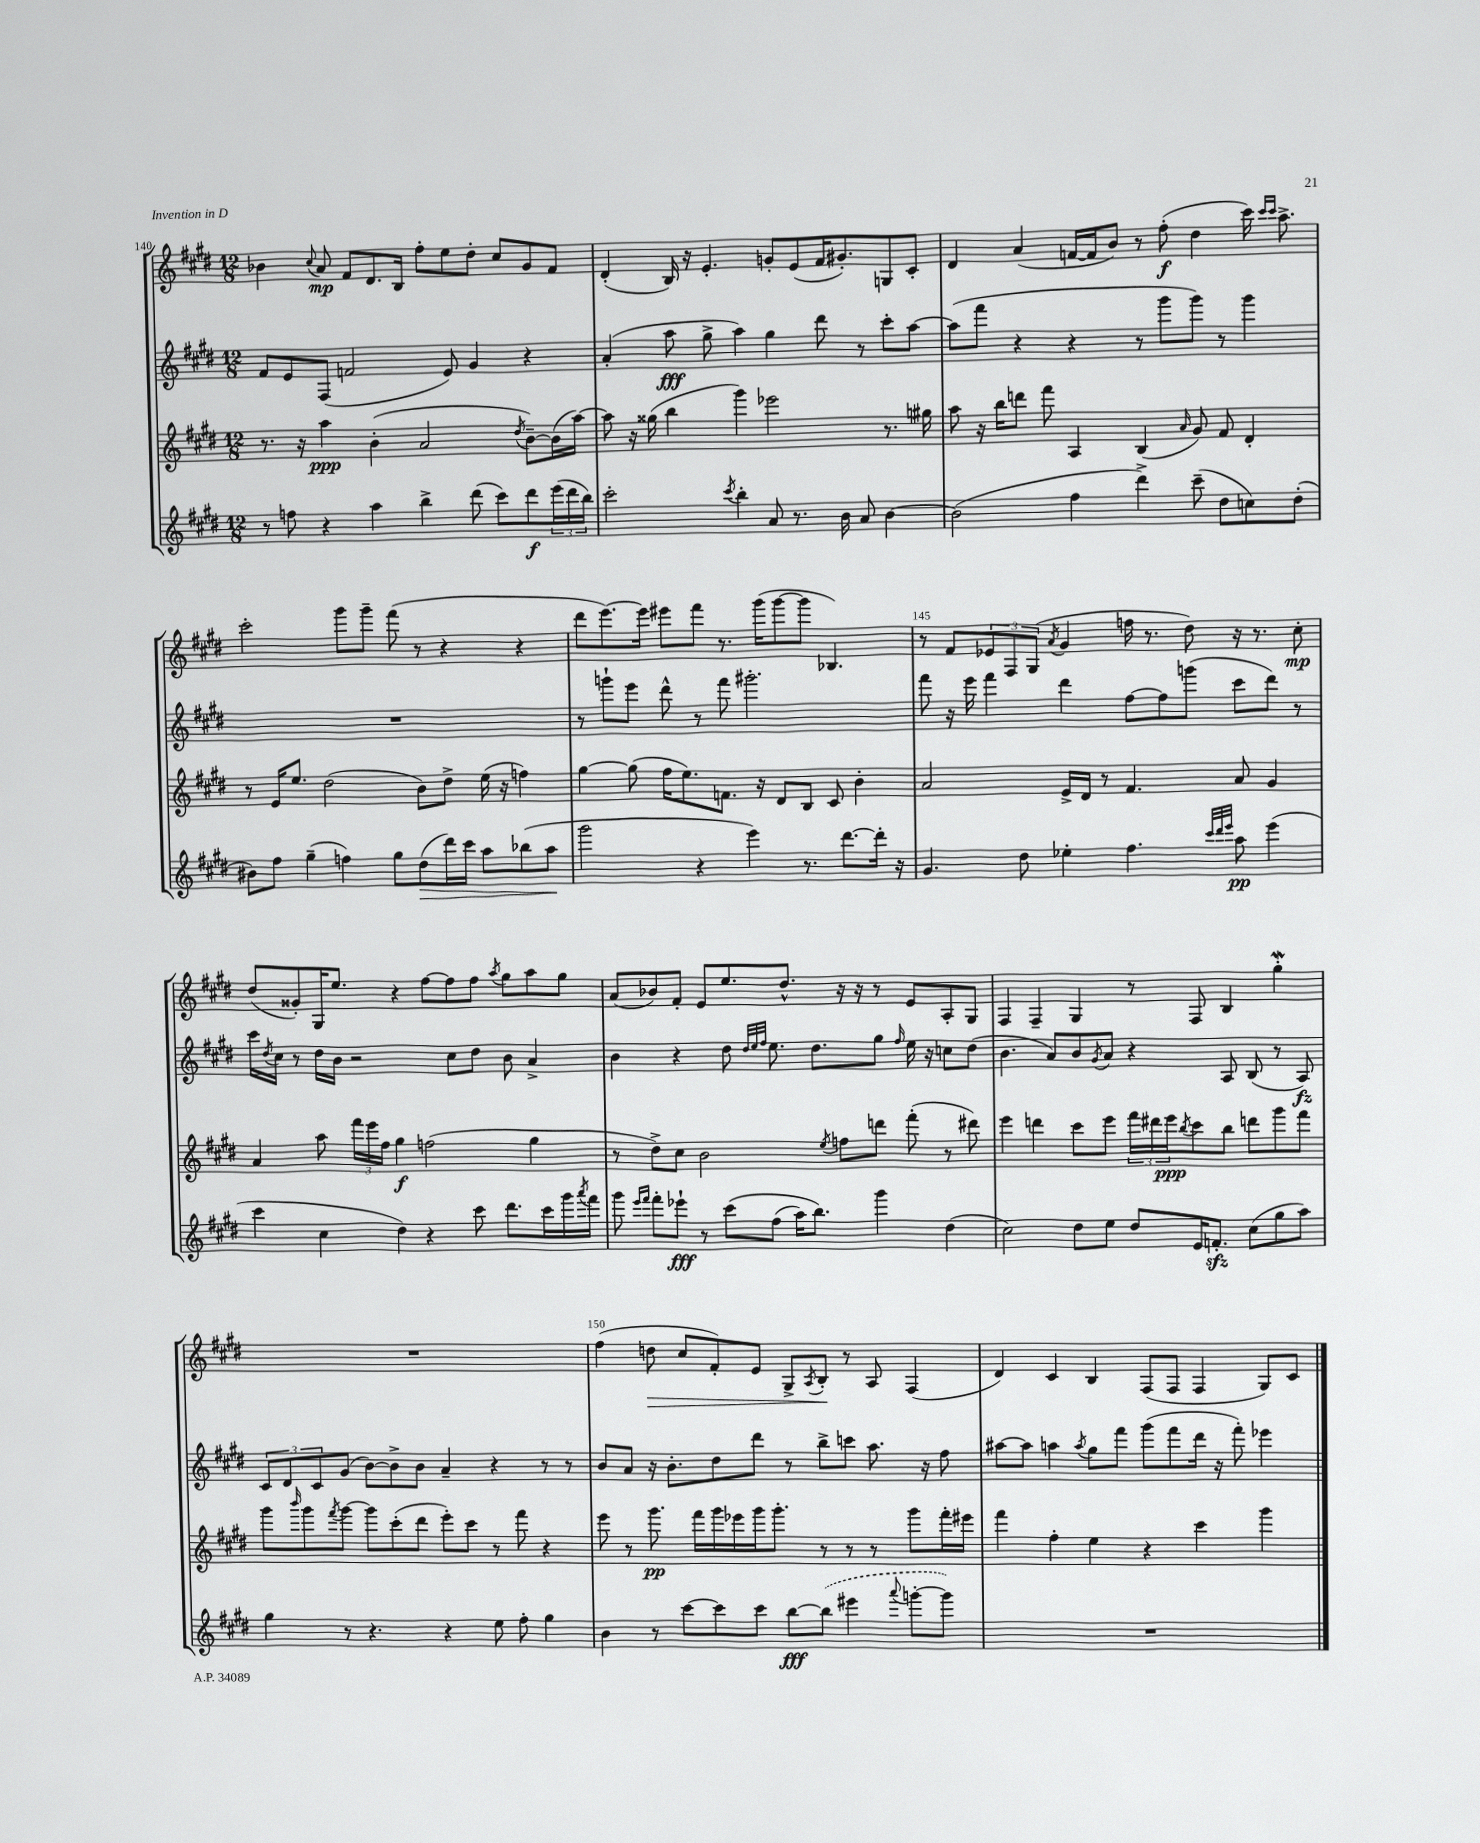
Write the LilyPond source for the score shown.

<<
\new StaffGroup <<
\new Staff = "s0" {
    \clef treble \key e \major \numericTimeSignature \time 12/8
    bes'4 \appoggiatura { cis''8 } a'8\mp fis'8 dis'8. b16 fis''8-. e''8 dis''8-. cis''8 gis'8 fis'8 |
    dis'4-.( b16) r16 e'4.-. g'8-. e'8( fis'16 gis'8.-.) g8 cis'8-. |
    dis'4 a'4( f'16~ f'16 b'8) r8 fis''8-.\f( dis''4 cis'''16) \grace { cis'''16 cis'''16 } a''8.-> |
    cis'''2-. gis'''8 gis'''8-- fis'''8( r8 r4 r4 |
    dis'''8 e'''8.~) e'''16 eis'''8 fis'''8 r8. gis'''16( gis'''8~ gis'''8 bes4.) |
    r8 fis'8 \tuplet 3/2 { ees'8 fis8 gis8( } \acciaccatura { a'8 } gis'4 f''16 r8. dis''8) r16 r8. cis''8-.\mp |
    dis''8( gisis'8-.) gis16 e''8. r4 fis''8~ fis''8 fis''8 \acciaccatura { a''8 } gis''8 a''8 gis''8 |
    a'8( bes'8) fis'8-. e'8 e''8. dis''8.-^ r16 r16 r8 e'8 a8-. gis8 |
    fis4 fis4-- gis4 r8 fis8 b4 gis''4-.\mordent |
    R1. |
    fis''4( d''8\> cis''8 fis'8-.) e'8 gis8-> \acciaccatura { a8 } b8-.\! r8 a8 fis4( |
    dis'4) cis'4 b4 fis8( fis8 fis4 gis8) cis'8 \bar "|." |
}
\new Staff = "s1" {
    \clef treble \key e \major \numericTimeSignature \time 12/8
    fis'8 e'8 fis8( f'2 e'8) gis'4 r4 |
    a'4-.( a''8\fff gis''8-> a''4) gis''4 dis'''8 r8 cis'''8-. a''8~ |
    a''8( fis'''8 r4 r4 r8 gis'''8 gis'''8) r8 gis'''4 |
    R1. |
    r8 g'''8-! e'''8 dis'''8-^ r8 fis'''8 gis'''2.-. |
    fis'''8 r16 e'''16 fis'''4 dis'''4 fis''8~ fis''8 g'''8( cis'''8 dis'''8) r8 |
    cis'''16 \acciaccatura { dis''8 } cis''16 r8 dis''16 b'16 r2 cis''8 dis''8 b'8 a'4-> |
    b'4 r4 dis''8 \grace { dis''32 e''32 fis''32 } e''8. dis''8. gis''8 \grace { fis''16 } e''16 r16 c''8 dis''8( |
    b'4. a'8) b'8 \acciaccatura { gis'8 } a'8 r4 a8 b8( r8 a8\fz) |
    \tuplet 3/2 { cis'8 dis'8 cis'8 } gis'8( b'8~) b'8-> b'8 a'4-- r4 r8 r8 |
    b'8 a'8 r16 b'8.-. dis''8 dis'''8 r8 b''8-> c'''8 a''8. r16 fis''8 |
    ais''8~ ais''8 a''4 \acciaccatura { a''8 } gis''8 fis'''8 gis'''8( fis'''8 dis'''16 r16 fis'''8-.) ees'''4 \bar "|." |
}
\new Staff = "s2" {
    \clef treble \key e \major \numericTimeSignature \time 12/8
    r8. r16 a''4\ppp b'4-.( a'2 \acciaccatura { dis''8 } b'8~--) b'16( a''16~) |
    a''8 r16 gisis''16( b''4 gis'''4) ees'''2 r8. gis''16 |
    a''8 r16 b''16 d'''8 fis'''8 a4 b4( \grace { a'16 } gis'8) fis'8 dis'4-. |
    r8 e'16 e''8. dis''2( b'8) dis''8-> e''16( r16 f''4) |
    gis''4~ gis''8( fis''16 e''8.) f'8. r16 dis'8 b8 cis'8 b'4-. |
    a'2 e'16-> dis'16 r8 fis'4. a'8 gis'4 |
    a'4 a''8 \tuplet 3/2 { fis'''16 e'''16 fis''16 } gis''4\f f''2( gis''4 |
    r8 dis''8->) cis''8 b'2 \acciaccatura { e''8 } f''8 d'''8 fis'''8-.( r8 dis'''8) |
    e'''4 d'''4 cis'''8 e'''8 \tuplet 3/2 { fis'''16 dis'''16 e'''16\ppp } \acciaccatura { b''8 } cis'''8 b''8 d'''8 gis'''8 fis'''8 |
    gis'''8 \grace { b'''16 } gis'''8 \acciaccatura { fis'''8 } gis'''8~ gis'''8 cis'''8-.( dis'''8 e'''8-.) cis'''8 r8 fis'''8 r4 |
    e'''8 r8 gis'''8.\pp fis'''16 gis'''16 ees'''16 gis'''16 gis'''8.-. r8 r8 r8 gis'''8 fis'''16-. eis'''16 |
    fis'''4 fis''4-. e''4 r4 cis'''4 gis'''4 \bar "|." |
}
\new Staff = "s3" {
    \clef treble \key e \major \numericTimeSignature \time 12/8
    r8 f''8 r4 a''4 b''4-> dis'''8( cis'''8) dis'''8\f \tuplet 3/2 { e'''16( dis'''16 b''16) } |
    cis'''2-. \acciaccatura { cis'''8 } b''4-. a'8 r8. b'16 a'8 b'4~ |
    b'2( fis''4 dis'''4->) cis'''8--( dis''8 c''8) dis''8-.( |
    bis'8) fis''8 gis''4--( f''4) gis''8 dis''8\>( dis'''16) cis'''16 a''8 bes''8( a''8\! |
    gis'''2 r4 e'''4) r8. dis'''8.~ dis'''16-. r16 |
    gis'4. dis''8 ees''4-. fis''4. \grace { cis'''32 dis'''32 e'''32 } a''8\pp e'''4( |
    cis'''4 cis''4 dis''4) r4 cis'''8 dis'''8. cis'''16 gis'''16 \acciaccatura { a'''8 } fis'''16 |
    gis'''8 \grace { e'''16 fis'''16 } fis'''8-. ees'''8-!\fff r8 cis'''8\( fis''8( a''16) b''8.\) gis'''4 dis''4( |
    cis''2) dis''8 e''8 dis''8 e'16 f'8.-.\sfz cis''8( gis''8 a''8) |
    gis''4 r8 r4. r4 e''8 fis''8-. gis''4 |
    b'4 r8 cis'''8~ cis'''8 cis'''8 b''8~\fff \once \slurDashed b''8( eis'''4 \appoggiatura { a'''8 } g'''8~-. g'''8) |
    R1. \bar "|." |
}
>>
>>
\layout { \context { \Score currentBarNumber = #140 \override BarNumber.break-visibility = ##(#f #t #t) barNumberVisibility = #(every-nth-bar-number-visible 5) } }
